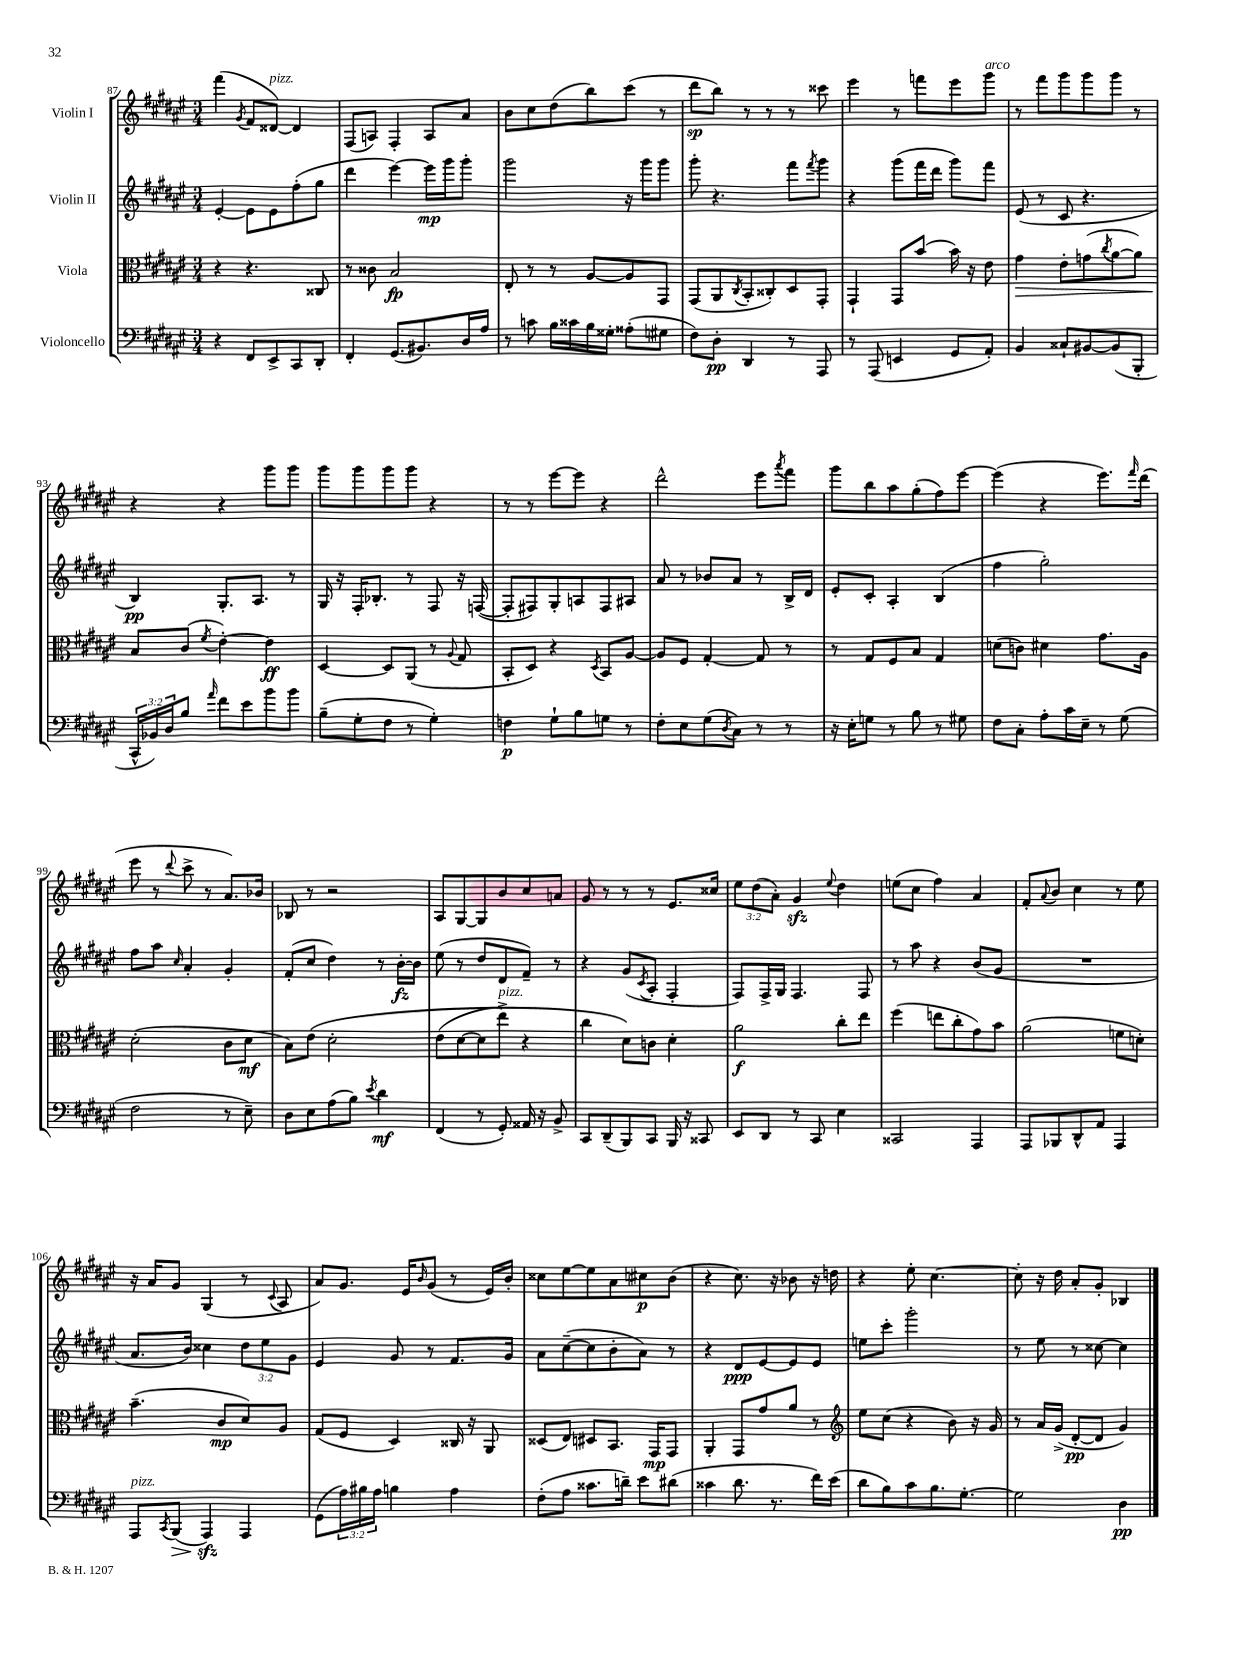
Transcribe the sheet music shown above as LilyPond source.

<<
\new StaffGroup <<
\new Staff = "s0" \with { instrumentName = "Violin I" } {
    \clef treble \key fis \major \numericTimeSignature \time 3/4 \override Staff.TupletNumber.text = #tuplet-number::calc-fraction-text
    fis'''4( \acciaccatura { gis'8 } fis'8 disis'8~^\markup { \italic "pizz." }) disis'4 |
    fis8( a8) fis4-. a8 ais'8 |
    b'8 cis''8 dis''8( b''8) cis'''8( r8 |
    dis'''8\sp b''8) r8 r8 r8 cisis'''8 |
    eis'''4 r8 f'''8 eis'''8 gis'''8^\markup { \italic "arco" } |
    r8 fis'''8 gis'''8 gis'''8 gis'''8 r8 |
    r4 r4 gis'''8 gis'''8 |
    gis'''8 gis'''8 gis'''8 gis'''8 r4 |
    r8 r8 eis'''8~ eis'''8 r4 |
    dis'''2-^ eis'''8 \acciaccatura { ais'''8 } fis'''8 |
    gis'''8 b''8 ais''8 gis''8-.( fis''8) eis'''8~ |
    eis'''4( r4 eis'''8.) \grace { fis'''16 } dis'''16( |
    eis'''8 r8 \appoggiatura { dis'''8 } cis'''8-> r8 ais'8.) bes'16 |
    bes8 r8 r2 |
    ais8 gis8~ gis8 b'8 cis''8 a'8 |
    gis'8 r8 r8 r8 eis'8. cisis''16 |
    \tuplet 3/2 { eis''8 dis''8( ais'8-.) } gis'4\sfz \appoggiatura { eis''8 } dis''4 |
    e''8( cis''8 fis''4) ais'4 |
    fis'8-. \appoggiatura { ais'8 } b'8 cis''4 r8 eis''8 |
    r16 ais'16 gis'8 gis4( r8 \appoggiatura { cis'8 } ais8 |
    ais'8) gis'8. eis'16 \grace { b'16 } gis'8( r8 eis'16) b'16-. |
    cisis''8 eis''8~ eis''8 ais'8 cis''8\p b'8( |
    r4 cis''8.) r16 bes'8 r16 d''16 |
    r4 eis''8-. cis''4.~ |
    cis''8-. r16 dis''16 ais'8-. gis'8-. bes4 \bar "|." |
}
\new Staff = "s1" \with { instrumentName = "Violin II" } {
    \clef treble \key fis \major \numericTimeSignature \time 3/4 \override Staff.TupletNumber.text = #tuplet-number::calc-fraction-text
    eis'4~-. eis'8 eis'8 fis''8-.( gis''8 |
    dis'''4 eis'''4~) eis'''16\mp gis'''16 gis'''8-. |
    gis'''2 r16 gis'''16 gis'''8 |
    gis'''8-. r4. fis'''8 \acciaccatura { fis'''8 } gis'''8 |
    r4 gis'''8( fis'''16 dis'''16 gis'''8) fis'''8 |
    eis'8( r8 cis'8 r4. |
    b4\pp) gis8.-. ais8. r8 |
    gis16 r16 fis16-. bes8.-. r8 fis8 r16 f16~( |
    f8-. fis8) gis8-. a8 fis8 ais8 |
    ais'8 r8 bes'8 ais'8 r8 b16-> dis'16 |
    eis'8-. cis'8-. ais4-. b4( |
    fis''4 gis''2-.) |
    fis''8 ais''8 \grace { cis''16 } ais'4-. gis'4-. |
    fis'8-.( cis''8 dis''4) r8 b'16~-.\fz b'16 |
    eis''8( r8 dis''8 dis'8 fis'8--) r8 |
    r4 gis'8( \acciaccatura { cis'8 } ais8-. fis4-. |
    fis8) fis16-> gis16 fis4. fis8 |
    r8 ais''8 r4 b'8( gis'8 |
    R2. |
    ais'8. b'16) cisis''4 \tuplet 3/2 { dis''8 eis''8 gis'8 } |
    eis'4 gis'8 r8 fis'8. gis'16 |
    ais'8 cis''8~--( cis''8 b'8-. ais'8) r8 |
    r4 dis'8\ppp eis'8~ eis'8 eis'8 |
    e''8 cis'''8-. gis'''2-. |
    r8 eis''8 r8 cisis''8~ cisis''4 \bar "|." |
}
\new Staff = "s2" \with { instrumentName = "Viola" } {
    \clef alto \key fis \major \numericTimeSignature \time 3/4
    r4 r4. cisis8 |
    r8 cisis'8 b2\fp |
    eis8-. r8 r8 ais8~ ais8 gis,8 |
    gis,8( ais,8 \acciaccatura { cis8 } b,8-. cisis8-.) dis8 gis,8-. |
    gis,4-! gis,8 b'8( b'16) r16 eis'8 |
    gis'4\> eis'8-. g'8( \acciaccatura { cis''8 } ais'8~ ais'8) |
    b8\! cis'8( \acciaccatura { fis'8 } eis'4~-.) eis'4\ff |
    dis4~ dis8 ais,8( r8 \appoggiatura { ais8 } gis8 |
    b,8-. dis8) r4 \acciaccatura { dis8 } b,8 ais8~ |
    ais8 fis8 gis4~-. gis8 r8 |
    r8 gis8 fis8 b8 gis4 |
    d'8( c'8) dis'4 gis'8. ais16 |
    dis'2-.( cis'8 dis'8\mf |
    b8) eis'8\( dis'2-. |
    eis'8( dis'8~ dis'8 eis''8->^\markup { \italic "pizz." }) r4 |
    cis''4 dis'8\) c'8 dis'4-. |
    ais'2\f cis''8-. eis''8 |
    fis''4( e''8 cis''8-. gis'8) b'8 |
    ais'2( f'8 d'8-.) |
    b'4.--( cis'8\mp dis'8) ais8 |
    gis8( fis8 dis4) cisis16 r16 ais,8 |
    disis8( eis8) dis8 b,8. gis,16\mp gis,8 |
    ais,4-. gis,8 gis'8 ais'8 r8 |
    \clef treble eis''8 cis''8( r4 b'8) r16 gis'16 |
    r8 ais'16 gis'16->( dis'8~-.\pp dis'8 gis'4) \bar "|." |
}
\new Staff = "s3" \with { instrumentName = "Violoncello" } {
    \clef bass \key fis \major \numericTimeSignature \time 3/4 \override Staff.TupletNumber.text = #tuplet-number::calc-fraction-text
    r4 fis,8 eis,8-> cis,8 dis,8-. |
    fis,4-. gis,8.( bis,8.) dis16 ais16 |
    r8 c'8 b16 cisis'16 b16 gisis16-. aisis8-.( gis8 |
    fis8) dis8-.\pp dis,4 r8 ais,,8 |
    r8 ais,,8( e,4 gis,8 ais,8-.) |
    b,4 cisis8-! bis,8~ bis,8( b,,8-. |
    \tuplet 3/2 { cis,16-^ bes,16) dis16 } b8 \grace { ais'16 } fis'8 eis'8 b'8 b'8 |
    b8--( gis8-. fis8 r8 gis4-.) |
    f4\p gis8-! b8 g8 r8 |
    fis8-. eis8 gis8( \acciaccatura { dis8 } cis8) r8 r8 |
    r16 eis16-. g8 r8 b8 r8 gis8 |
    fis8 cis8-. ais8-. cis'16 eis16-- r8 gis8( |
    fis2 r8 eis8--) |
    dis8 eis8 ais8( b8) \acciaccatura { eis'8 } dis'4\mf |
    fis,4( r8 gis,8-.) aisis,16 r16 b,8-> |
    cis,8 dis,8--( b,,8) cis,8 b,,16 r16 cisis,8 |
    eis,8 dis,8 r8 cis,8 eis4 |
    cisis,2 ais,,4 |
    ais,,8 bes,,8 dis,8-^ ais,8 ais,,4 |
    ais,,8^\markup { \italic "pizz." } \acciaccatura { cis,8 } b,,8\>( ais,,4\sfz\!) ais,,4 |
    gis,8( \tuplet 3/2 { ais16) bis16 ais16 } b4 ais4 |
    fis8-.( ais8 cisis'8. d'16--) eis'8 dis'8( |
    cisis'4 dis'8. r8. fis'16) eis'16( |
    dis'8 b8) cis'8 b8. gis8.~-. |
    gis2 dis4\pp \bar "|." |
}
>>
>>
\layout { \context { \Score currentBarNumber = #87 } }
